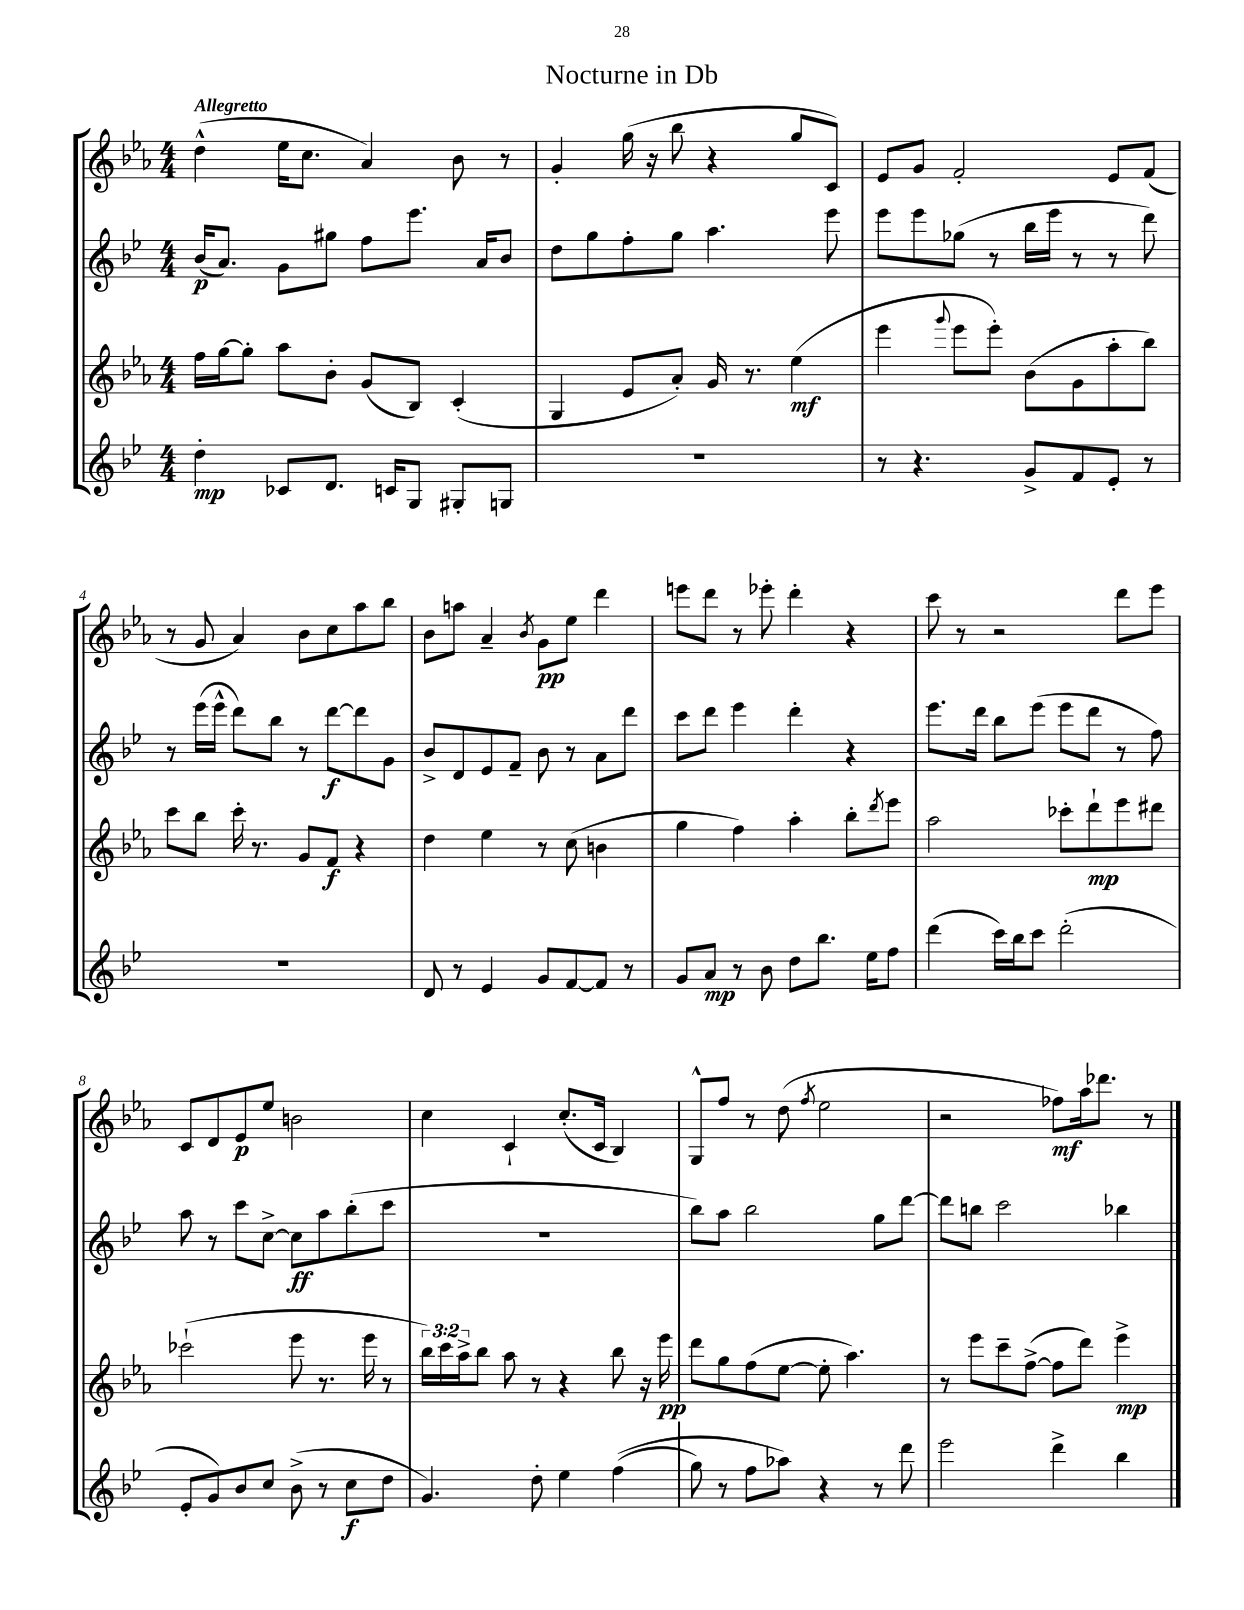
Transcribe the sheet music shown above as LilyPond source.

\header { title = "Nocturne in Db" }
<<
\new StaffGroup <<
\new Staff = "s0" {
    \clef treble \key ees \major \numericTimeSignature \time 4/4 \tempo "Allegretto"
    d''4-^( ees''16 c''8. aes'4) bes'8 r8 |
    g'4-. g''16( r16 bes''8 r4 g''8 c'8) |
    ees'8 g'8 f'2-. ees'8 f'8( |
    r8 g'8 aes'4) bes'8 c''8 aes''8 bes''8 |
    bes'8 a''8 aes'4-- \acciaccatura { bes'8 } g'8\pp ees''8 d'''4 |
    e'''8 d'''8 r8 ees'''8-. d'''4-. r4 |
    c'''8 r8 r2 d'''8 ees'''8 |
    c'8 d'8 ees'8\p ees''8 b'2 |
    c''4 c'4-! c''8.-.( c'16 bes4) |
    g8-^ f''8 r8 d''8( \acciaccatura { f''8 } ees''2 |
    r2 fes''8\mf) aes''16 des'''8. r8 \bar "|." |
}
\new Staff = "s1" {
    \clef treble \key bes \major \numericTimeSignature \time 4/4
    bes'16\p( a'8.) g'8 gis''8 f''8 ees'''8. a'16 bes'8 |
    d''8 g''8 f''8-. g''8 a''4. ees'''8 |
    ees'''8 ees'''8 ges''8( r8 bes''16 ees'''16 r8 r8 d'''8) |
    r8 ees'''16( ees'''16-^ d'''8) bes''8 r8 d'''8~\f d'''8 g'8 |
    bes'8-> d'8 ees'8 f'8-- bes'8 r8 a'8 d'''8 |
    c'''8 d'''8 ees'''4 d'''4-. r4 |
    ees'''8. d'''16 bes''8 ees'''8( ees'''8 d'''8 r8 f''8) |
    a''8 r8 c'''8 c''8~-> c''8\ff a''8 bes''8-.( c'''8 |
    R1 |
    bes''8) a''8 bes''2 g''8 d'''8~ |
    d'''8 b''8 c'''2 bes''4 \bar "|." |
}
\new Staff = "s2" {
    \clef treble \key ees \major \numericTimeSignature \time 4/4 \override Staff.TupletNumber.text = #tuplet-number::calc-fraction-text
    f''16 g''16~ g''8-. aes''8 bes'8-. g'8( bes8) c'4-.( |
    g4 ees'8 aes'8-.) g'16 r8. ees''4\mf( |
    ees'''4 \appoggiatura { g'''8 } ees'''8 ees'''8-.) bes'8( g'8 aes''8-. bes''8) |
    c'''8 bes''8 c'''16-. r8. g'8 f'8\f r4 |
    d''4 ees''4 r8 c''8( b'4 |
    g''4 f''4) aes''4-. bes''8-. \acciaccatura { d'''8 } ees'''8 |
    aes''2 ces'''8-. d'''8-!\mp ees'''8 dis'''8 |
    ces'''2-!( ees'''8 r8. ees'''16 r8 |
    \tuplet 3/2 { bes''16) c'''16 aes''16-> } bes''8 aes''8 r8 r4 bes''8 r16 ees'''16\pp |
    d'''8 g''8 f''8( ees''8~ ees''8-. aes''4.) |
    r8 ees'''8 c'''8-- f''8~->( f''8 d'''8) ees'''4->\mp \bar "|." |
}
\new Staff = "s3" {
    \clef treble \key bes \major \numericTimeSignature \time 4/4
    d''4-.\mp ces'8 d'8. c'16 g8 gis8-. g8 |
    r1 |
    r8 r4. g'8-> f'8 ees'8-. r8 |
    R1 |
    d'8 r8 ees'4 g'8 f'8~ f'8 r8 |
    g'8 a'8\mp r8 bes'8 d''8 bes''8. ees''16 f''8 |
    d'''4( c'''16) bes''16 c'''8 d'''2-.( |
    ees'8-. g'8) bes'8 c''8 bes'8->( r8 c''8\f d''8 |
    g'4.) d''8-. ees''4 f''4(\( |
    g''8) r8 f''8 aes''8\) r4 r8 d'''8 |
    ees'''2 d'''4-> bes''4 \bar "|." |
}
>>
>>
